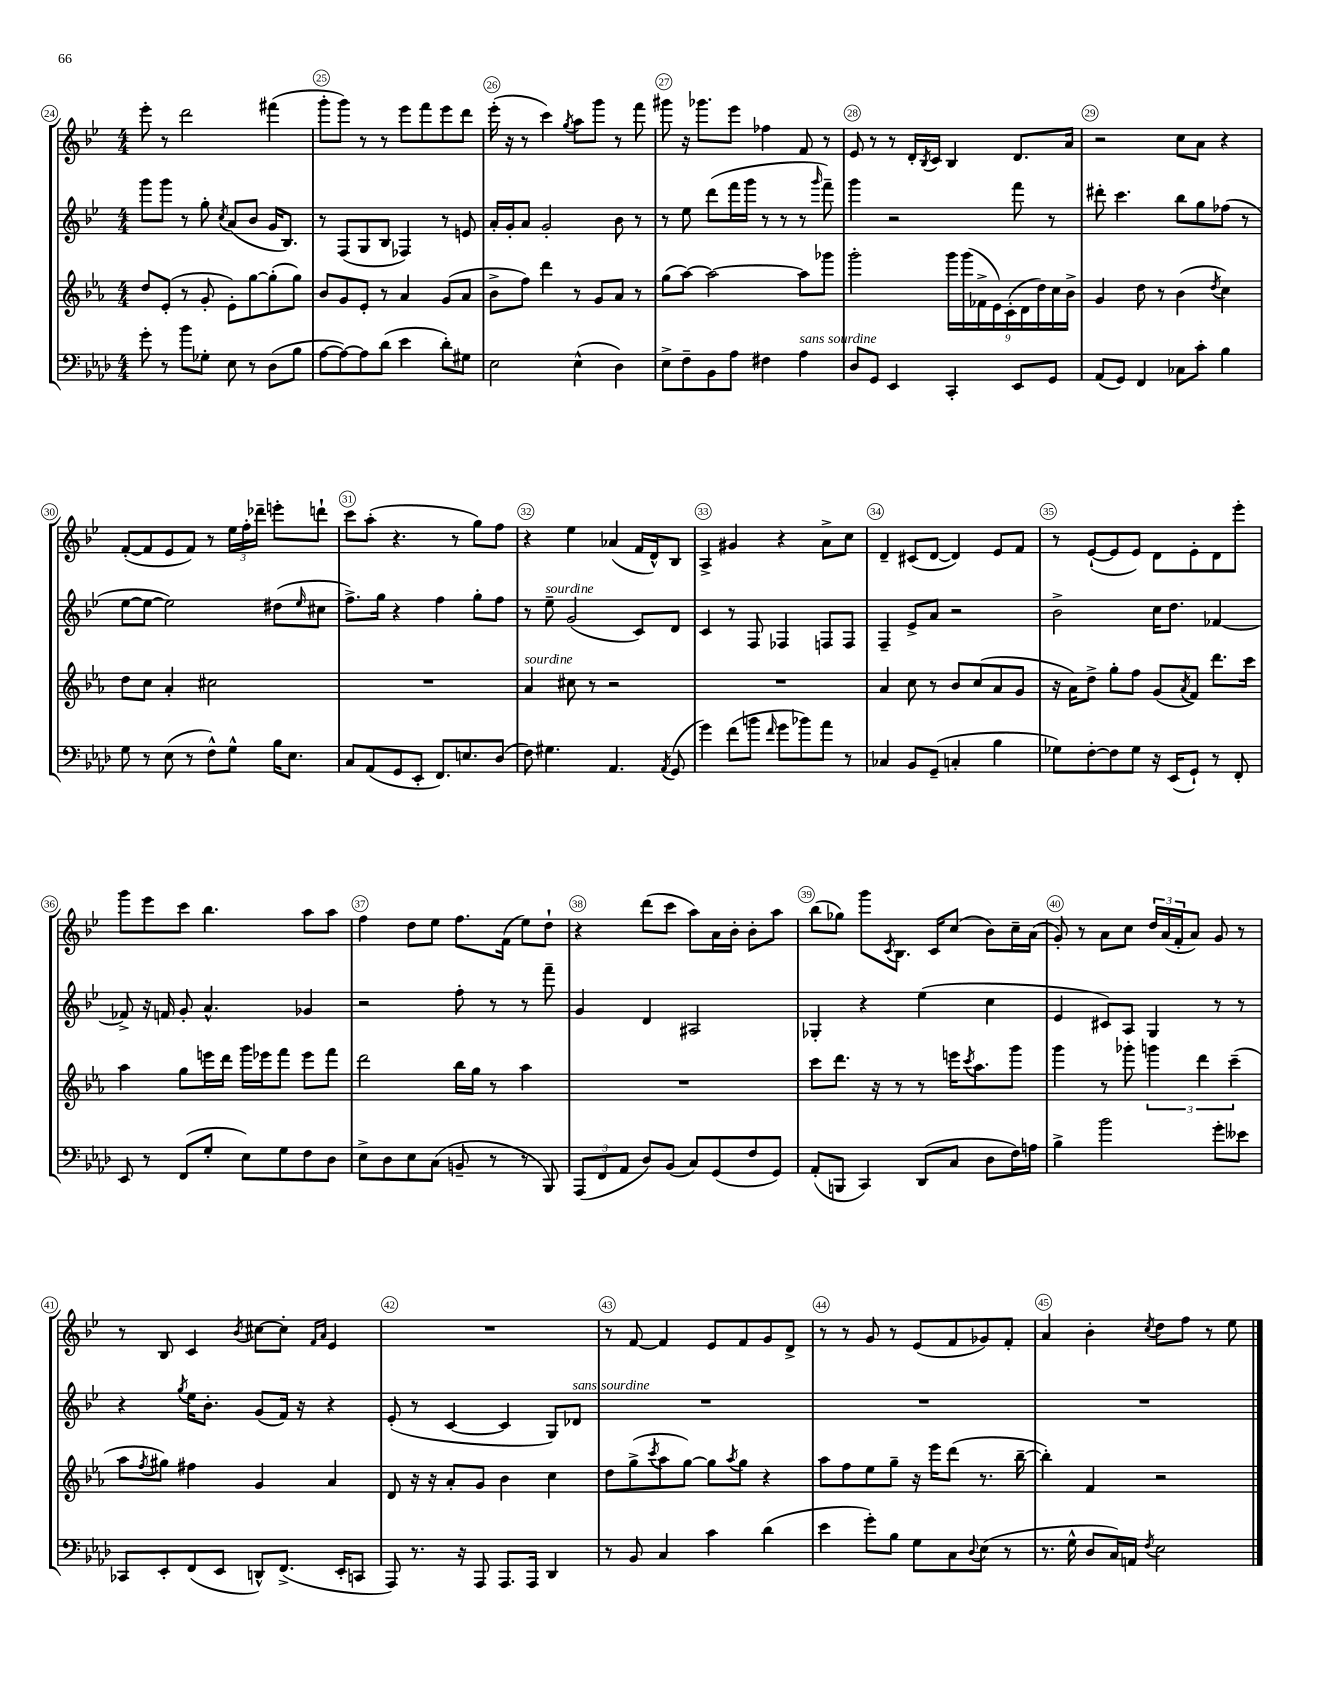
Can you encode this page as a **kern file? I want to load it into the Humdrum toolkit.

**kern	**kern	**kern	**kern
*part4	*part3	*part2	*part1
*staff4	*staff3	*staff2	*staff1
*clefF4	*clefG2	*clefG2	*clefG2
*k[b-e-a-d-]	*k[b-e-a-]	*k[b-e-]	*k[b-e-]
*M4/4	*M4/4	*M4/4	*M4/4
=24	=24	=24	=24
8g'\	8dd/L	8ggg\L	8eee-'\
8r	(8e-'/J	8ggg\J	8r
8b-\L	8r	8r	2ddd\
8G-X'\J	8g'/	8gg'\	.
.	.	8qcc/	.
8E-\	8e-'\L)	(8a/L	.
8r	[8gg\	8b-/J	.
(8D-\L	(8gg'\]	16g/KL	(4fff#X\
.	.	8.B-/J)	.
8B-\J	8gg\J)	.	.
=25	=25	=25	=25
[8A-\L	8b-/L	8r	8ggg'\L
8A-\_)	8g/	(8F/L	8ggg\J)
8A-\]	8e-'/J	8G/	8r
(8d-\J	8r	8B-/J	8r
4e-\	4a-/	4F-X/)	8eee-\L
.	.	.	8fff\
8d-'\L)	(8g/L	8r	8eee-\
8G#X\J	8a-/J	8en/	8ddd\J
=26	=26	=26	=26
2E-\	8b-^\L	16a'/LL	(16eee-'\
.	.	16g'/J	16r
.	8ff\J)	8a/J	8r
.	4ddd\	2g'/	4ccc\)
.	.	.	8qgg/
(4E-^^\	8r	.	8aa\L
.	8g/L	.	8ggg\J
4D-\)	8a-/J	8b-\	8r
.	8r	8r	8fff\
=27	=27	=27	=27
8E-^\L	(8gg\L	8r	8ggg#X\
8F~\	[8aa-\J)	8ee-\	16r
.	.	.	8.ggg-X\L
8BB-\	2aa-\_	(8ddd\L	.
8A-\J	.	16fff\L	8eee-\J
.	.	16ggg\JJ	.
4F#X\	.	8r	4ff-X\
.	.	8r	.
!LO:TX:a:i:t=sans sourdine	!	!	!
4A-\	8aa-\L]	8r	8f/
.	.	16qqggg/	.
.	8ggg-X\J	8fff~\)	8r
=28	=28	=28	=28
8D-/L	2ggg'\	4ggg\	8e-/
8GG/J	.	.	8r
4EE-/	.	2r	8r
.	.	.	16d'/LL
.	.	.	8qB-/
.	.	.	16c/JJ
4CC'/	18ggg\LL	.	4B-/
.	(18ggg\	.	.
.	18f-X^\	.	.
.	18e-\)	.	.
.	(18c'\	.	.
8EE-/L	.	8fff\	8.d/L
.	18d\	.	.
.	18dd\)	.	.
8GG/J	.	8r	.
.	18cc\	.	.
.	.	.	16a/Jk
.	18b-^\JJ	.	.
=29	=29	=29	=29
(8AA-/L	4g/	8ddd#X'\	2r
8GG/J)	.	4.ccc\	.
4FF/	8dd\	.	.
.	8r	.	.
8C-X\L	(4b-\	8bb-\L	8cc\L
8c'\J	.	8gg\	8a\J
.	8qdd/	.	.
4B-\	4cc\)	(8ff-X\J	4r
.	.	8r	.
!!LO:LB:g=z
=30	=30	=30	=30
8G\	8dd\L	[8ee-\L	([8f'/L
8r	8cc\J	8ee-\J_	8f/]
(8E-\	4a-'/	2ee-\])	8e-/
8r	.	.	8f/J)
8F^^\L)	2cc#X\	.	8r
8G^^\J	.	.	24ee-\LL
.	.	.	24ff'\
.	.	.	24ddd-X~\JJ
16B-\KL	.	(8dd#X\L	8eeen'\L
8.E-\J	.	.	.
.	.	16qqee-/	.
.	.	8cc#X\J	8dddn`\J
=31	=31	=31	=31
8C/L	1r	8.ff^\L)	8ccc\L
(8AA-/	.	.	(8aa'\J
.	.	16gg\Jk	.
8GG/	.	4r	4.r
8EE-'/J	.	.	.
8.FF/L)	.	4ff\	.
.	.	.	8r
8.En/	.	.	.
.	.	8gg'\L	8gg\L)
(8D-/J	.	8ff\J	8ff\J
=32	=32	=32	=32
!	!LO:TX:a:i:t=sourdine	!	!
8F\)	4a-/	8r	4r
!	!	!LO:TX:a:i:t=sourdine	!
4.G#X\	.	8ee-~\	.
.	8cc#X\	(2g/	4ee-\
.	8r	.	.
4.AA-/	2r	.	(4a-X/
.	.	8c/L)	16f/LL
.	.	.	16d^^/J)
8qAA-/	.	.	.
(8GG/	.	8d/J	8B-/J
=33	=33	=33	=33
4g\)	1r	4c/	4A^/
(8f\L	.	8r	4g#X/
8bn\J	.	8F/	.
16qqf/	.	.	.
8g\L	.	4F-X/	4r
8b-X\)	.	.	.
8a-\J	.	8Fn/L	8a^\L
8r	.	8F/J	8cc\J
=34	=34	=34	=34
4C-X/	4a-/	4F~/	4d~/
8BB-/L	8cc\	8e-^/L	(8c#X/L
(8GG~/J	8r	8a/J	[8d/J
4Cn'/	8b-/L	2r	4d/])
.	(8cc/	.	.
4B-\	8a-/	.	8e-/L
.	8g/J	.	8f/J
=35	=35	=35	=35
8G-X\L)	16r	2b-^\	8r
.	16a-\KL)	.	.
[8F'\	8dd^\J	.	([8e-`/L
8F\]	8gg'\L	.	8e-/]
8G-\J	8ff\J	.	8e-/J)
16r	(8g/L	16cc\KL	8d\L
(16EE-/KL	.	8.dd\J	.
.	8qa-/	.	.
8GG`/J)	8f/J)	.	8e-'\
8r	8.ddd\L	[4f-X/	8d\
8FF'/	.	.	8eee-'\J
.	16ccc\Jk	.	.
!!LO:LB:g=z
=36	=36	=36	=36
8EE-/	4aa-\	8f-X^/]	8ggg\L
8r	.	16r	8eee-\
.	.	16fn/	.
(8FF/L	8gg\L	8g'/	8ccc\J
8G'/J	16eeen\L	4.a^^/	4.bb-\
.	16ddd\JJ	.	.
8E-\L)	16ggg\LL	.	.
.	16eee-X\J	.	.
8G\	8fff\J	.	.
8F\	8eee-\L	4g-X/	8aa\L
8D-\J	8fff\J	.	8aa\J
=37	=37	=37	=37
8E-^\L	2ddd\	2r	4ff\
8D-\	.	.	.
8E-\	.	.	8dd\L
(8C\J	.	.	8ee-\J
8BBn~/	16bb-\LL	8ff'\	8.ff\L
.	16gg\JJ	.	.
8r	8r	8r	.
.	.	.	(16f\Jk
8r	4aa-\	8r	8ee-\L)
8BBB-/)	.	8fff~\	8dd`\J
=38	=38	=38	=38
(12AAA-/L	1r	4g/	4r
12FF/	.	.	.
12AA-/J	.	.	.
8D-/L)	.	4d/	(8ddd\L
(8BB-/J	.	.	8ccc\J
8C/L)	.	2A#X/	8aa\L)
(8GG/	.	.	16a\L
.	.	.	16b-'\JJ
8F/	.	.	8b-'\L
8GG/J)	.	.	8aa\J
=39	=39	=39	=39
(8AA-'/L	8ccc\L	4G-X'/	(8bb-\L
8BBBn/J	8.ddd\J	.	8gg-X\J)
4CC/)	.	4r	8ggg\L
.	16r	.	.
.	.	.	8qc/
.	8r	.	8.B-\J
(8DD-/L	8r	(4ee-\	.
.	.	.	16c/KL
8C/J	16eeen\KL	.	(8cc/J
.	8qccc/	.	.
.	8.aa-\	.	.
8D-\L	.	4cc\	8b-\L)
16F\L)	8ggg\J	.	16cc~\L
16An\JJ	.	.	(16a\JJ
=40	=40	=40	=40
4B-^\	4ggg\	4e-/	8g'/)
.	.	.	8r
2b-\	8r	8c#X/L)	8a\L
.	8ggg-X'\	8A/J	8cc\J
.	6gggn\	4G/	24dd/LL
.	.	.	(24a/
.	.	.	24f'/J
.	.	.	8a/J)
.	6ddd\	.	.
8g'\L	.	8r	8g/
.	(6ccc~\	.	.
8e--X\J	.	8r	8r
!!LO:LB:g=z
=41	=41	=41	=41
8CC-X/L	8aa-\L	4r	8r
.	8qff/	.	.
8EE-'/	8gg#X\J)	.	8B-/
.	.	8qgg/	.
(8FF/	4ff#X\	16ee-\KL	4c/
.	.	8.b-'\J	.
8EE-/J	.	.	.
.	.	.	8qb-/
8DDn^^/L)	4g/	(8g/L	[8cc#X\L
(8.FF^/J	.	16f/Jk)	8cc#'\J]
.	.	16r	.
.	.	.	16qqf/LL
.	.	.	16qqa/JJ
.	4a-/	4r	4e-/
16EE-'/KL	.	.	.
8CCn/J	.	.	.
=42	=42	=42	=42
8AAA-/)	8d/	(8e-'/	1r
8.r	16r	8r	.
.	16r	.	.
.	8a-'/L	[4c/	.
16r	.	.	.
8AAA-/	8g/J	.	.
8.AAA-/L	4b-\	4c/]	.
16AAA-/Jk	.	.	.
4DD-/	4cc\	8G/L)	.
!	!	!LO:TX:a:i:t=sans sourdine	!
.	.	8d-X/J	.
=43	=43	=43	=43
8r	8dd\L	1r	8r
8BB-/	(8gg^\	.	[8f/
.	8qccc/	.	.
4C/	8aa-\	.	4f/]
.	[8gg\J)	.	.
4c\	8gg\L]	.	8e-/L
.	8qaa-/	.	.
.	8gg\J	.	8f/
(4d-\	4r	.	8g/
.	.	.	8d^/J
=44	=44	=44	=44
4e-\	8aa-\L	1r	8r
.	8ff\	.	8r
8g'\L)	8ee-\	.	8g/
8B-\J	8gg~\J	.	8r
8G\L	16r	.	(8e-/L
.	16eee-\KL	.	.
8C\	(8ddd\J	.	8f/
8qqD-/	.	.	.
(8E-\J	8.r	.	8g-X/)
8r	.	.	8f'/J
.	[16bb-~\	.	.
=45	=45	=45	=45
8.r	4bb-'\])	1r	4a/
16G^^\	.	.	.
8D-/L	4f/	.	4b-'\
16C/L)	.	.	.
16AAn/JJ	.	.	.
8qF/	.	.	8qcc/
2E-\	2r	.	8dd\L
.	.	.	8ff\J
.	.	.	8r
.	.	.	8ee-\
==	==	==	==
*-	*-	*-	*-
